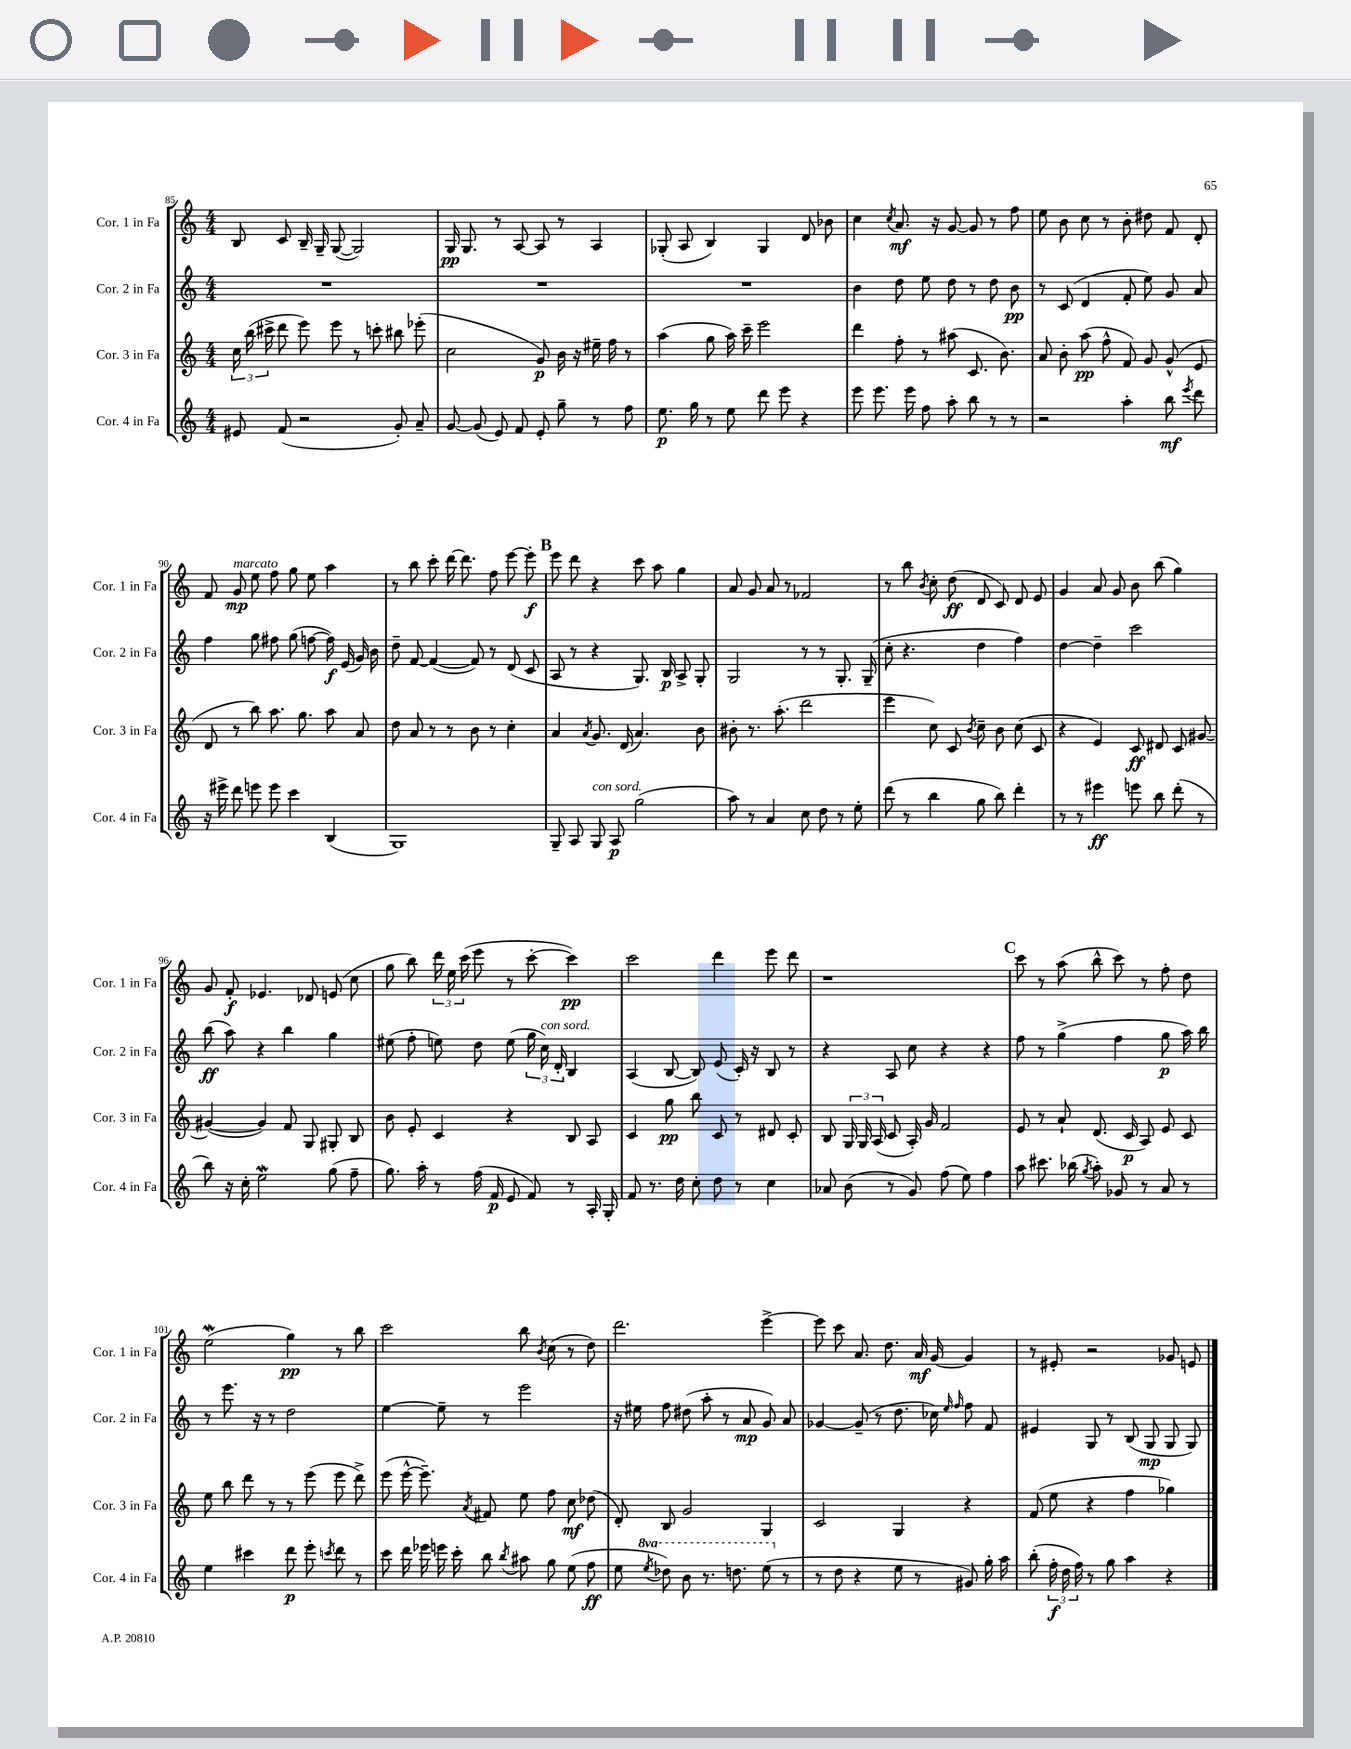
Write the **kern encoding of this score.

**kern	**kern	**kern	**kern
*staff4	*staff3	*staff2	*staff1
*clefG2	*clefG2	*clefG2	*clefG2
*k[]	*k[]	*k[]	*k[]
*M4/4	*M4/4	*M4/4	*M4/4
8e#	24cc	1r	8B
.	(24bb	.	.
.	24ccc#^	.	.
(8f	8ddd	.	8c
2r	8eee)	.	16B~
.	.	.	16G~
.	8eee	.	([8G
.	8r	.	2G])
.	8ccc'	.	.
8g')	8bb#	.	.
8a~	(8eee-'	.	.
=	=	=	=
[8g	2cc	1r	16G
.	.	.	8.G
(8g]	.	.	.
8e)	.	.	8r
8f	.	.	[8A
8e'	8g)	.	8A]
8gg~	16b	.	8r
.	16r	.	.
8r	16ee#~	.	4A
.	16ff	.	.
8ff	8r	.	.
=	=	=	=
8.ee	(4aa	1r	(8G-'
.	.	.	8A
16gg	.	.	.
8r	8gg	.	4B)
8ee	16aa)	.	.
.	16ccc~	.	.
8ddd	2eee	.	4G-
8eee	.	.	.
4r	.	.	8d
.	.	.	8b-
=	=	=	=
8eee	4ddd	4b	4cc
8.eee	.	.	.
.	.	.	8qcc
.	8ff'	8dd	8.a
16eee	.	.	.
8ff	8r	8ee	.
.	.	.	16r
8aa'	(8aa#	8dd	[8g
8bb	8.c	8r	8g]
8r	.	8dd	8r
.	8.b)	.	.
8r	.	8b	8ff
=	=	=	=
2r	8a	8r	8ee
.	8b'	(8c	8b
.	(8aa	4d	8cc
.	8ff^^	.	8r
4aa'	8f)	8f'	8b'
.	8g	8ee)	8dd#
8bb	(8g^^	8g	8f
8qeee	.	.	.
8ddd	8e	8a	8d'
=	=	=	=
16r	8d	4ff	8f
16eee#^	.	.	.
8ddd	8r	.	8g
8eee	8bb)	8gg	8ee
8eee	8.aa	8ff#	8ff
4ccc	.	(8gg	8gg
.	8.gg	.	.
.	.	[8ff	8ee
(4B	8aa	16ff])	4aa
.	.	(16e	.
.	8a	16g)	.
.	.	16b	.
=	=	=	=
1G)	8dd	8dd~	8r
.	8a	[8f	8bb
.	8r	(4f_	8ccc'
.	8r	.	[16ddd
.	.	.	8.ddd]
.	8b	8f])	.
.	8r	8r	8ff
.	4cc'	(8d	[8eee
.	.	8c	8eee']
=	=	=	=
8G~	4a	8A	8eee
8A	.	8r	8ddd
.	8qa	.	.
8G	8.g	4r	4r
8A	.	.	.
.	(16d	.	.
(2gg	4.a)	8.G)	8ccc
.	.	.	8aa
.	.	16B	.
.	.	8A^	4gg
.	8b	8G'	.
=	=	=	=
8aa)	8b#'	2G	8a
8r	8.r	.	8g
4a	.	.	8a
.	(8.aa'	.	.
.	.	.	8r
8cc	2ddd	8r	2f-
8dd	.	8r	.
8r	.	8.G'	.
8ee'	.	.	.
.	.	(16G~	.
=	=	=	=
(8ddd	4eee	8cc'	8r
8r	.	4.r	8bb
.	.	.	8qb
4bb	8cc)	.	8cc'
.	8c	.	(8dd
.	8qb	.	.
8gg	8cc~	4dd	8d
8bb)	8b	.	8c)
4ddd'	(8cc	4ff)	8d
.	8c	.	8e
=	=	=	=
8r	4r	[4dd	4g
8r	.	.	.
4eee#	4e)	4dd~]	8a
.	.	.	8g
8eee	8c	2ccc	8b
8bb	8d#	.	(8bb
(8ddd'	8c	.	4gg)
8r	[8g#	.	.
=	=	=	=
8bb)	(4g#_	(8bb	8g
16r	.	8aa)	8f'
16cc'	.	.	.
2ee	4g#])	4r	4.e-
.	8f	4bb	.
.	8G	.	8d-
(8gg	8G#'	4gg	(8e
8ff~	8B	.	8cc
=	=	=	=
8.gg)	8b	(8ee#	8gg
.	8e'	8ff'	8bb)
16aa'	.	.	.
8r	4c	8ee)	24ddd
.	.	.	24ee
.	.	.	(24ccc
(16ff	.	8dd	8eee
16f	.	.	.
8e	4r	(8ee	8r
8f)	.	24gg	[8ccc'
.	.	24cc)	.
.	.	24d'	.
8r	8B	4B	4ccc])
16A'	8A	.	.
16G'	.	.	.
=	=	=	=
8f	4c	(4A	2ccc
8.r	.	.	.
.	8gg	[8B	.
16dd	.	.	.
8cc'	8bb	8B])	.
8dd	8c	(8e	4ddd
8r	8r	16c')	.
.	.	16r	.
4cc	8d#	8B	8eee
.	8c'	8r	8ddd
=	=	=	=
8a-	8B	4r	1r
(8b	24G	.	.
.	24G	.	.
.	(24A	.	.
8r	8c	8A	.
8g)	16A')	8cc	.
.	16g	.	.
(8ff	2f	4r	.
8ee)	.	.	.
4ff	.	4r	.
=	=	=	=
8aa	8e	8ff	8ccc
8.ccc#	8r	8r	8r
.	8a`	(4gg^	(8aa
(16bb-	.	.	.
8qgg	.	.	.
8aa')	(8.d	.	8bb^^
8g-	.	4ff	8ccc)
.	16c	.	.
8r	8A)	.	8r
8a	8e	8gg	8ff'
8r	8c	16aa)	8dd
.	.	16bb	.
=	=	=	=
4ee	8ee	8r	(2ee
.	8bb	8.eee	.
4ccc#	8ddd	.	.
.	.	16r	.
.	8r	8r	.
8ddd	8r	2dd	4gg)
8eee'	(8eee	.	.
8qccc	.	.	.
8ddd	8eee	.	8r
8r	8ddd^)	.	8bb
=	=	=	=
8ccc	(8eee	[4ee	2ccc
16ddd	[16eee^^	.	.
16eee-	8.eee~])	.	.
16eee	.	8ee~]	.
16ccc'	.	.	.
.	8qa	.	.
8bb	8f#	8r	.
8qbb	.	.	.
8aa#	8ee	2eee	8bb
.	.	.	8qb
8gg	8ff	.	(8cc
(8ee	8cc	.	8r
8ff	(8dd-	.	8dd)
=	=	=	=
8ee	8d')	16r	2.ddd
.	.	16ee#	.
8qeee	.	.	.
8ddd-)	8B	8ff	.
8bb	2g	(8dd#	.
8.r	.	8aa'	.
.	.	8r	.
8.ddd	.	.	.
.	.	8a	.
(8eee	4G	8g)	[4eee^
8r	.	8a	.
=	=	=	=
8r	2c	[4g-	8eee]
8dd	.	.	8ccc
4r	.	(8g-~]	8.a
.	.	8r	.
.	.	.	8.dd
8ee	4G	8.dd	.
8r	.	.	16a
.	.	16cc-)	[16g
.	.	16qqee	.
.	.	16qqff	.
8g#)	4r	8ff	4g]
16gg'	.	8f	.
16aa	.	.	.
=	=	=	=
(8bb'	(8f	4e#	8r
24ff'	8ee	.	8e#'
24dd	.	.	.
24ff)	.	.	.
8r	4r	8G	2r
8gg	.	8r	.
4aa	4ff	(8B	.
.	.	8G	.
4r	4gg-)	8G	8g-
.	.	8G)	8e
==	==	==	==
*-	*-	*-	*-
